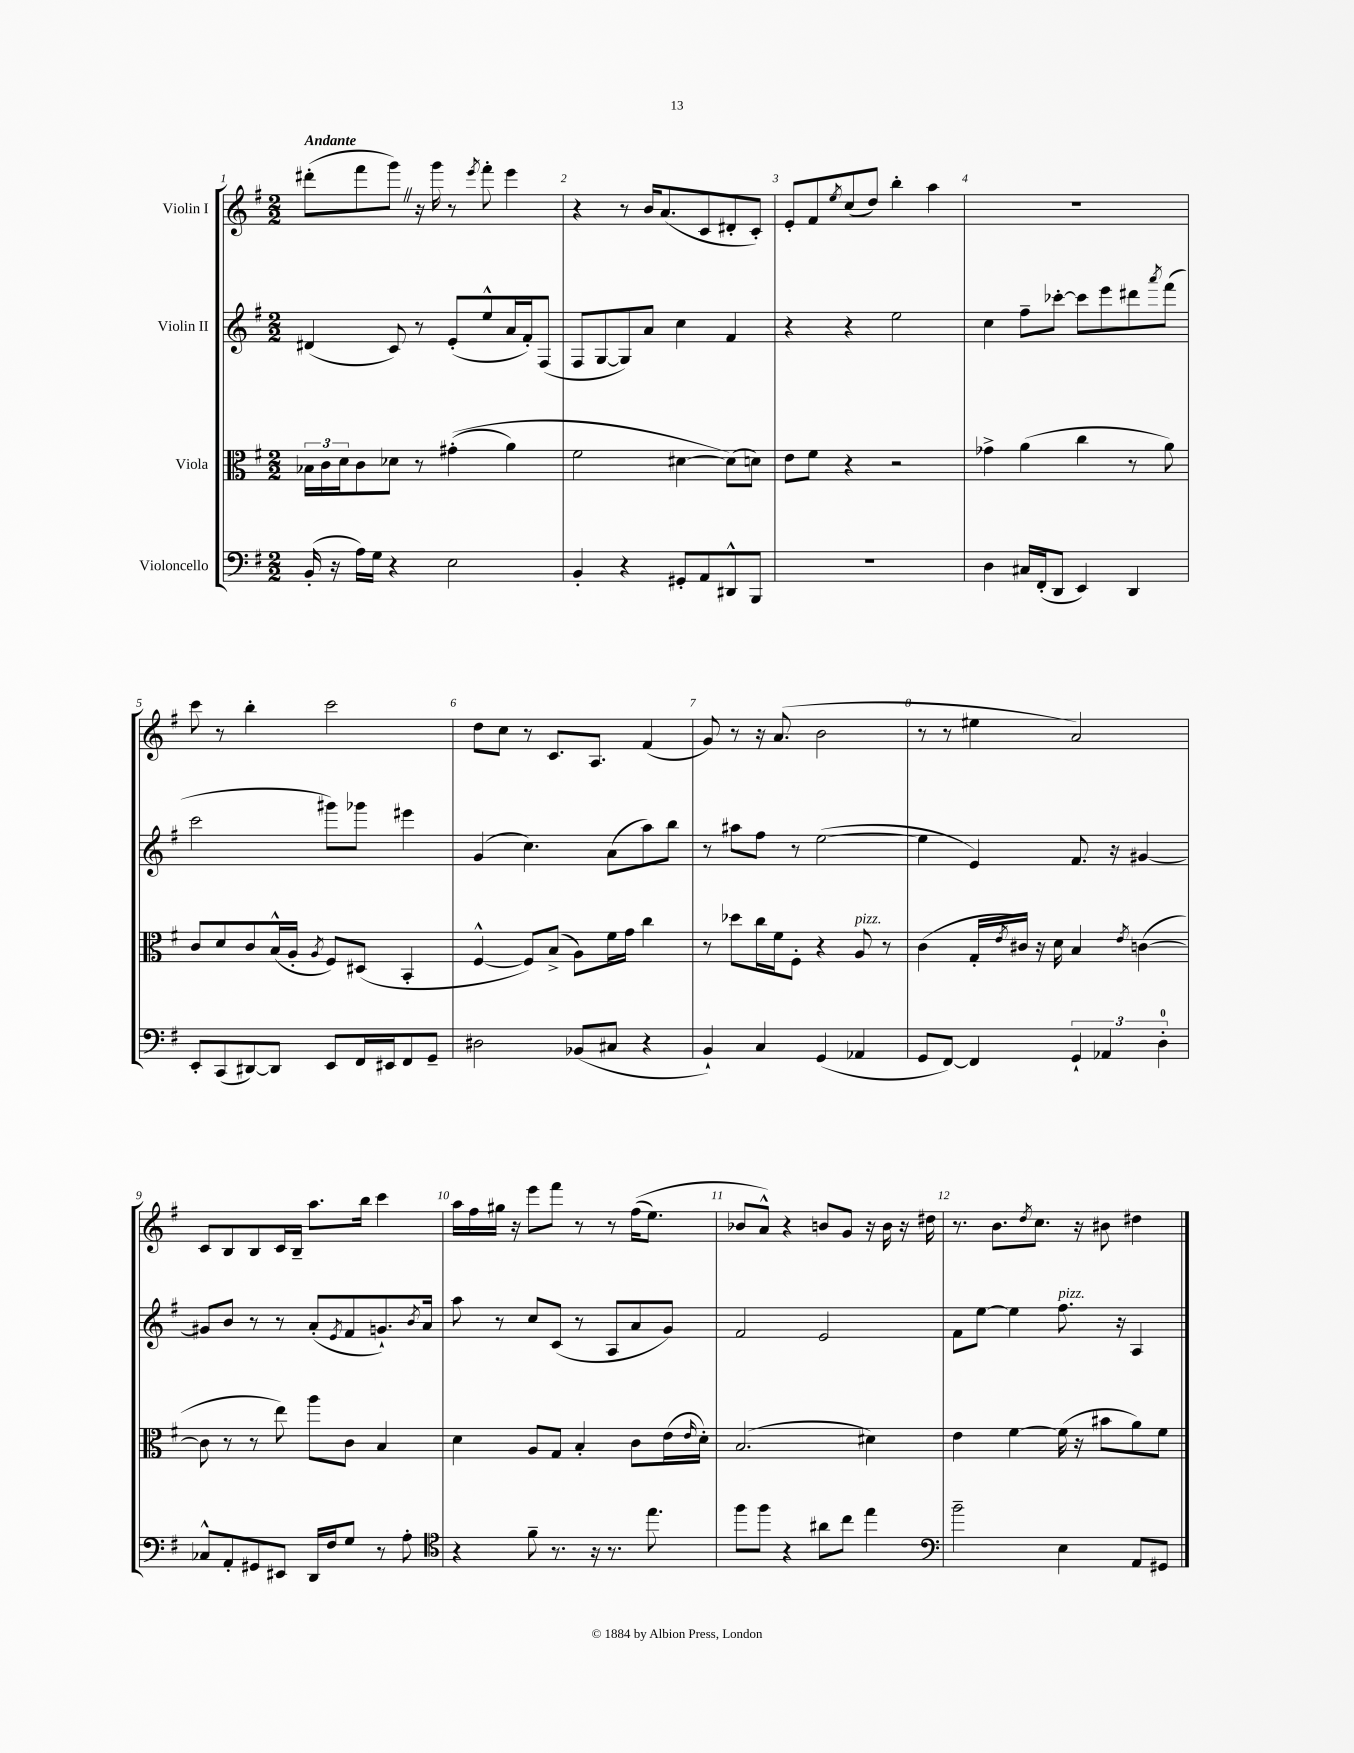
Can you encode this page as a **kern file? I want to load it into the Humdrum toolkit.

**kern	**kern	**kern	**kern
*part4	*part3	*part2	*part1
*staff4	*staff3	*staff2	*staff1
*I"Violoncello	*I"Viola	*I"Violin II	*I"Violin I
*clefF4	*clefC3	*clefG2	*clefG2
*k[f#]	*k[f#]	*k[f#]	*k[f#]
*M2/2	*M2/2	*M2/2	*M2/2
=1	=1	=1	=1
!	!	!	!LO:TX:a:B:t=Andante
(16BB'/	24B-X\LL	(4d#X/	(8ddd#X'\L
.	24c\	.	.
16r	.	.	.
.	24d\J	.	.
16A\LL)	8c\	.	8fff#\
16G\JJ	.	.	.
4r	8d-X\J	8c/)	8gggZ\J)
.	8r	8r	16r
.	.	.	16ggg\
2E\	((4g#X'\	(8e'/L	8r
.	.	.	8qeee/
.	.	8ee^^/	8fff#'\
.	4a\)	16a/L	4eee\
.	.	16f#'/J)	.
.	.	(8F#/J	.
=2	=2	=2	=2
4BB'/	2f#\	8F#/L	4r
.	.	[8G/	.
4r	.	8G/])	8r
.	.	8a/J	16b/KL
.	.	.	(8.a/
8GG#X'/L	[4d#X\	4cc\	.
8AA/	.	.	8c/
8DD#X^^/	(8d#\L])	4f#/	8d#X'/
8BBB/J	8dn\J)	.	8c'/J)
=3	=3	=3	=3
1r	8e\L	4r	8e'/L
.	8f#\J	.	8f#/
.	.	.	8qee/
.	4r	4r	(8cc/
.	.	.	8dd/J)
.	2r	2ee\	4bb'\
.	.	.	4aa\
=4	=4	=4	=4
4D\	4g-X^\	4cc\	1r
16C#X/LL	(4a\	8ff#~\L	.
(16FF#'/J	.	.	.
8DD/J	.	[8ccc-X'\J	.
4EE/)	4cc\	8ccc-\L]	.
.	.	8eee\	.
4DD/	8r	8ddd#X\	.
.	.	8qaaa/	.
.	8a\)	(8fff#\J	.
!!LO:LB:g=z
=5	=5	=5	=5
8EE'/L	8c/L	2ccc\	8ccc\
(8CC/	8d/	.	8r
[8DD#X/)	8c/	.	4bb'\
8DD#/J]	(16B^^/L	.	.
.	16A'/JJ	.	.
.	8qA/	.	.
8EE/L	8F#/L)	8ggg#X\L)	2ccc\
16FF#/L	(8D#X/J	8ggg-X\J	.
16EE#X/J	.	.	.
8FF#/	4BB'/	4eee#X\	.
8GG~/J	.	.	.
=6	=6	=6	=6
2D#X\	[4F#^^/	(4g/	8dd\L
.	.	.	8cc\J
.	8F#/L])	4.cc\)	8r
.	(8B^/J	.	8.c/L
(8BB-X/L	8A\L)	.	.
.	.	.	8.A/J
8C#X/J	16f#\L	(8a\L	.
.	16g\JJ	.	.
4r	4cc\	8aa\)	(4f#/
.	.	8bb\J	.
=7	=7	=7	=7
4BB`/)	8r	8r	8g/)
.	8dd-X\L	8aa#X\L	8r
4C/	16cc\L	8ff#\J	16r
.	16f#\J	.	(8.a/
.	8F#'\J	8r	.
(4GG/	4r	([2ee\	2b\
!	!LO:TX:a:i:t=pizz.	!	!
4AA-X/	8A/	.	.
.	8r	.	.
=8	=8	=8	=8
8GG/L	(4c\	4ee\]	8r
[8FF#/J)	.	.	8r
4FF#/]	16G'/LL	4e/)	4ee#X\
.	8qe/	.	.
.	16c#X/JJ)	.	.
.	16r	.	.
.	16d\	.	.
6GG`/	4B/	8.f#/	2a/)
6AA-X/	.	.	.
.	.	16r	.
.	8qe/	.	.
.	([4cn\	[4g#X/	.
6D'\	.	.	.
!!LO:LB:g=z
=9	=9	=9	=9
8C-X^^/L	8c\]	8g#X/L]	8c/L
8AA'/	8r	8b/J	8B/
8GG#X/	8r	8r	8B/
8EE#X/J	8ee\)	8r	16c/L
.	.	.	16B~/JJ
16DD/LL	8aa\L	(8a'/L	8.aa\L
16F#/J	.	.	.
.	.	8qe/	.
8G/J	8c\J	8f#/	.
.	.	.	16bb\Jk
8r	4B/	8.gn`/)	4ccc\
8A'\	.	.	.
.	.	8qb/	.
.	.	16a/Jk	.
=10	=10	=10	=10
*clefC4	*	*	*
4r	4d\	8aa\	16aa\LL
.	.	.	16ff#\
.	.	8r	16gg#X\JJ
.	.	.	16r
8f#~\	8A/L	8cc/L	8eee\L
8.r	8G/J	(8c/J	8fff#\J
.	4B'/	8r	8r
16r	.	.	.
8.r	.	8A/L	8r
.	8c\L	8a/	((16ff#\KL
8.ee\	.	.	8.ee\J)
.	(16e\L	8g/J)	.
.	16qqe/	.	.
.	16d'\JJ)	.	.
=11	=11	=11	=11
8ff#\L	(2.B/	2f#/	8b-X/L
8ff#\J	.	.	8a^^/J)
4r	.	.	4r
8a#X\L	.	2e/	8bn/L
8cc\J	.	.	8g/J
4ee\	4d#X\)	.	16r
.	.	.	16b\
.	.	.	16r
.	.	.	16dd#X\
=12	=12	=12	=12
*clefF4	*	*	*
2b~\	4e\	8f#\L	8.r
.	.	[8ee\J	.
.	.	.	8.b\L
.	[4f#\	4ee\]	.
.	.	.	8qdd/
.	.	.	8.cc\J
!	!	!LO:TX:a:i:t=pizz.	!
4E\	(16f#\]	8.ff#\	.
.	16r	.	16r
.	8b#X\L	.	8b#X\
.	.	16r	.
8AA/L	8a\)	4A/	4dd#X\
8GG#X/J	8f#\J	.	.
==	==	==	==
*-	*-	*-	*-
